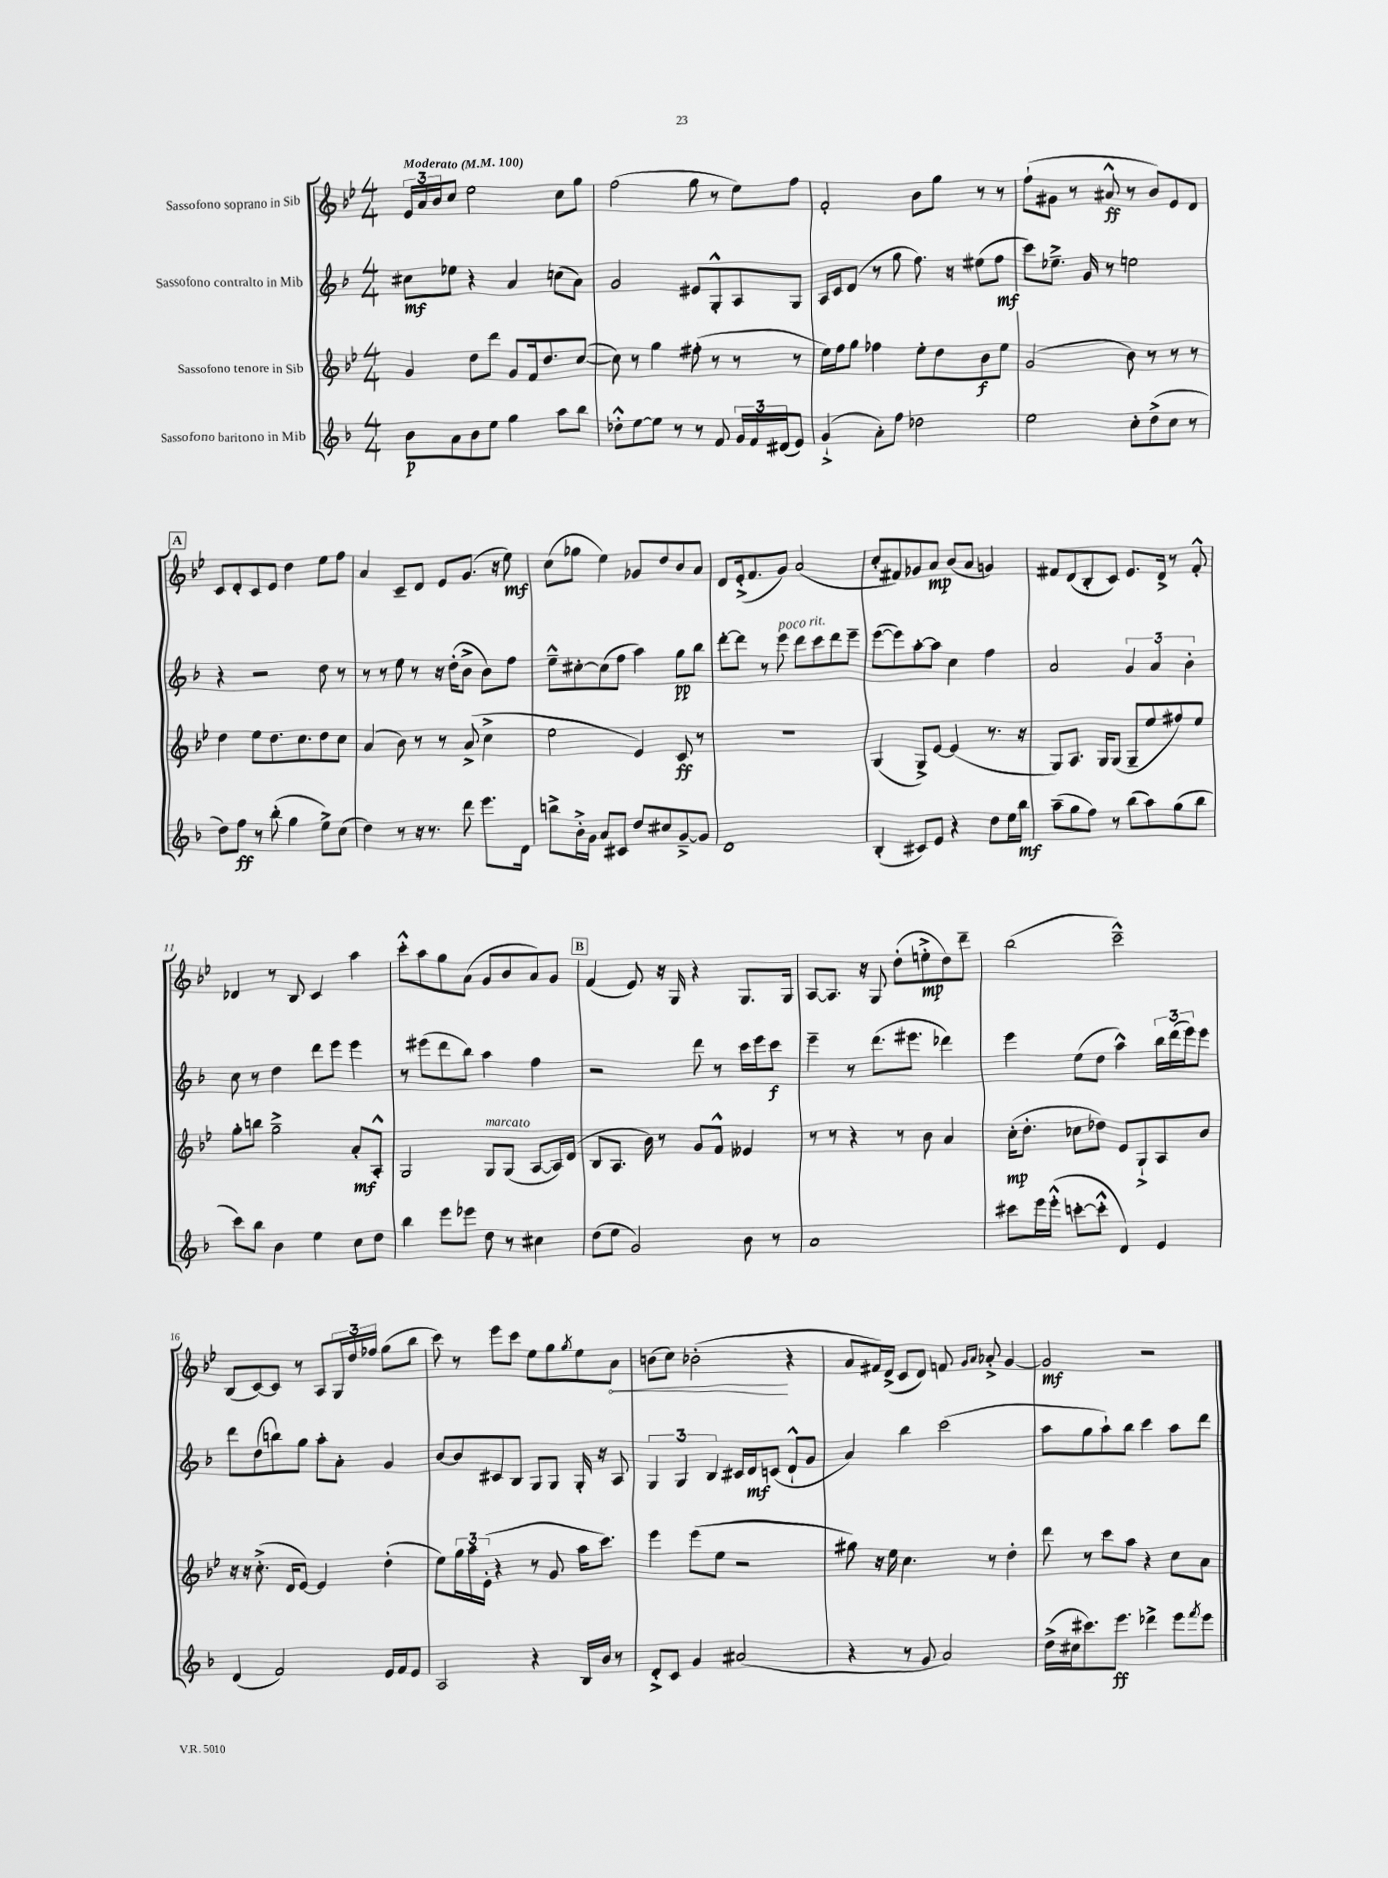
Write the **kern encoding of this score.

**kern	**dynam	**kern	**dynam	**kern	**dynam	**kern	**dynam
*part4	*part4	*part3	*part3	*part2	*part2	*part1	*part1
*staff4	*staff4	*staff3	*staff3	*staff2	*staff2	*staff1	*staff1
*I"Sassofono baritono in Mib	*	*I"Sassofono tenore in Sib	*	*I"Sassofono contralto in Mib	*	*I"Sassofono soprano in Sib	*
*clefG2	*	*clefG2	*	*clefG2	*	*clefG2	*
*k[b-]	*	*k[b-e-]	*	*k[b-]	*	*k[b-e-]	*
*M4/4	*	*M4/4	*	*M4/4	*	*M4/4	*
*MM100	*	*MM100	*	*MM100	*	*MM100	*
=1	=1	=1	=1	=1	=1	=1	=1
!	!	!	!	!	!	!LO:TX:a:B:t=Moderato	!
8b-\L	p	4g/	.	8cc#X\L	mf	24e-/LL	.
.	.	.	.	.	.	24a/	.
.	.	.	.	.	.	24b-/J	.
8a\	.	.	.	8ee-X\J	.	8cc/J	.
8b-\	.	8dd\L	.	4r	.	2ee-\	.
8ee\J	.	8ddd\J	.	.	.	.	.
4gg\	.	8g/L	.	4a/	.	.	.
.	.	16f/k	.	.	.	.	.
.	.	8.dd/	.	.	.	.	.
8aa\L	.	.	.	(8ccn\L	.	8cc\L	.
8bb-\J	.	([8cc/J	.	8a\J)	.	8gg\J	.
=2	=2	=2	=2	=2	=2	=2	=2
8dd-X'^^\L	.	8cc\])	.	2g/	.	(2ff\	.
[8ee\	.	8r	.	.	.	.	.
8ee\J]	.	4gg\	.	.	.	.	.
8r	.	.	.	.	.	.	.
8r	.	(8ff#X'\	.	8e#X/L	.	8gg\	.
8f/	.	8r	.	8G'^^/	.	8r	.
24g/LL	.	8r	.	8A/	.	8ee-\L)	.
24f/	.	.	.	.	.	.	.
(24d#X/J	.	.	.	.	.	.	.
8e/J)	.	8r	.	8G/J	.	8ff\J	.
=3	=3	=3	=3	=3	=3	=3	=3
(4g`^/	.	16ee-\LL)	.	16A/LL	.	2f'/	.
.	.	16ff\J	.	16c/J	.	.	.
.	.	8gg\J	.	(8d/J	.	.	.
8a'\L)	.	4ff-X\	.	8r	.	.	.
8ff\J	.	.	.	8gg\	.	.	.
2dd-X\	.	8ee-'\L	.	8.ff\)	.	8b-\L	.
.	.	8dd\	.	.	.	8gg\J	.
.	.	.	.	16r	.	.	.
.	.	8b-\	f	(8ee#X\L	.	8r	.
.	.	8ee-\J	.	8ff\J	mf	8r	.
=4	=4	=4	=4	=4	=4	=4	=4
2ee\	.	(2g/	.	8ccc\L)	.	(8ff`\L	.
.	.	.	.	8.ee-X~^\J	.	8g#X\J	.
.	.	.	.	.	.	8r	.
.	.	.	.	16g/	.	.	.
.	.	.	.	8r	.	8a#X^^/	ff
8cc'\L	.	8b-\)	.	2een\	.	8r	.
(8dd^\	.	8r	.	.	.	8b-/L)	.
8cc\J	.	8r	.	.	.	8e-/	.
8r	.	8r	.	.	.	8d/J	.
!!LO:LB:g=z
!!LO:REH:place=s1:t=A
=5	=5	=5	=5	=5	=5	=5	=5
8dd\L)	.	4dd\	.	4r	.	8c/L	.
8ff\J	ff	.	.	.	.	8d'/	.
8r	.	8ee-\L	.	2r	.	8c/	.
(8bb-'\	.	8.dd\	.	.	.	8e-/J	.
4gg\	.	.	.	.	.	4dd\	.
.	.	8.cc\	.	.	.	.	.
8ee^\L)	.	8dd\	.	8dd\	.	8ee-\L	.
(8cc\J	.	8cc\J	.	8r	.	8ff\J	.
=6	=6	=6	=6	=6	=6	=6	=6
4dd\)	.	(4a/	.	8r	.	4a/	.
.	.	.	.	8r	.	.	.
8r	.	8b-\)	.	8ee\	.	8c~/L	.
16r	.	8r	.	8r	.	8d/J	.
8.r	.	.	.	.	.	.	.
.	.	8r	.	16r	.	8e-/L	.
.	.	.	.	(16dd'\KL	.	.	.
8ddd\	.	(8a^/	.	8b-^\J	.	(8.g/J	.
8.eee\L	.	4cc^\	.	8b-\L)	.	.	.
.	.	.	.	.	.	16r	.
.	.	.	.	8ff\J	.	8ee-\)	mf
16d\Jk	.	.	.	.	.	.	.
=7	=7	=7	=7	=7	=7	=7	=7
8bbn^\L	.	2ee-\	.	8ee~^^\L	.	(8cc\L	.
16b-'^\L	.	.	.	[8cc#X'\	.	8gg-X\J	.
16g\JJ	.	.	.	.	.	.	.
8a/L	.	.	.	(8cc#\]	.	4ee-\)	.
8c#X/J	.	.	.	8ff\J	.	.	.
8dd/L	.	4e-/)	.	4aa\)	.	8g-X/L	.
8cc#X/	.	.	.	.	.	8dd/	.
[8g~^/	.	8c/	ff	8gg\L	pp	8b-/	.
8g/J]	.	8r	.	8bb-\J	.	8a/J	.
=8	=8	=8	=8	=8	=8	=8	=8
1d	.	1r	.	[8ddd'\L	.	8d/L	.
.	.	.	.	8ddd\J]	.	(16e-'^/k	.
.	.	.	.	.	.	8.f/	.
.	.	.	.	8r	.	.	.
!	!	!	!	!LO:TX:a:i:t=poco rit.	!	!	!
.	.	.	.	8eee\	.	8g/J)	.
.	.	.	.	8ddd\L	.	(2a/	.
.	.	.	.	8ccc\	.	.	.
.	.	.	.	8ddd\	.	.	.
.	.	.	.	8eee~\J	.	.	.
=9	=9	=9	=9	=9	=9	=9	=9
(4B-'/	.	(4G/	.	([8eee\L	.	8cc'/L	.
.	.	.	.	8eee\])	.	8f#X/)	.
8c#X/L)	.	8G^/L)	.	[8aa'\	.	8g-X/	.
8e/J	.	[8e-/J	.	8aa\J]	.	8a/J	mp
4r	.	(4e-/]	.	4cc\	.	(8b-/L	.
.	.	.	.	.	.	8a/J	.
8dd\L	.	8.r	.	4ff\	.	4gn/)	.
16ee\L	.	.	.	.	.	.	.
16bb-\JJ	mf	16r	.	.	.	.	.
=10	=10	=10	=10	=10	=10	=10	=10
(8aa~\L	.	8G/L)	.	2a/	.	8f#X/L	.
8gg\	.	8.A/J	.	.	.	(8d/	.
8ff\J)	.	.	.	.	.	8B-'/	.
.	.	16G/KL	.	.	.	.	.
8r	.	(8G/J	.	.	.	8c/J)	.
(8bb-\L	.	8G~/L	.	6g/	.	8.e-/L	.
8aa\)	.	8ee-/	.	.	.	.	.
.	.	.	.	6a/	.	.	.
.	.	.	.	.	.	16d^/Jk	.
(8gg\	.	8ff#X/)	.	.	.	8r	.
.	.	.	.	6b-'\	.	.	.
8bb-\J	.	8ee-/J	.	.	.	8f#'^^/	.
!!LO:LB:g=z
=11	=11	=11	=11	=11	=11	=11	=11
8ccc\L)	.	8gg'\L	.	8cc\	.	4d-X/	.
8bb-\J	.	8bbn\J	.	8r	.	.	.
4b-\	.	2gg~^\	.	4dd\	.	8r	.
.	.	.	.	.	.	8B-/	.
4ee\	.	.	.	8ddd\L	.	4c/	.
.	.	.	.	8eee\J	.	.	.
8cc\L	.	8a'/L	mf	4eee\	.	4aa\	.
8dd\J	.	8A'^^/J	.	.	.	.	.
=12	=12	=12	=12	=12	=12	=12	=12
4bb-\	.	2G/	.	8r	.	8ccc'^^\L	.
.	.	.	.	(8eee#X\L	.	8aa\	.
8eee\L	.	.	.	8ddd\	.	8gg\	.
8eee-X\J	.	.	.	8bb-\J)	.	(8a\J	.
!	!	!LO:TX:a:i:t=marcato	!	!	!	!	!
8dd\	.	8G/L	.	4aa\	.	8g/L	.
8r	.	(8G/J	.	.	.	8b-/	.
4cc#X\	.	[8A/L	.	4ff\	.	8a/)	.
.	.	16A/L])	.	.	.	8g/J	.
.	.	(16d/JJ	.	.	.	.	.
!!LO:REH:place=s1:t=B
=13	=13	=13	=13	=13	=13	=13	=13
(8dd\L	.	8B-/L	.	2r	.	(4f/	.
8ee\J	.	8.A/J	.	.	.	.	.
2g/)	.	.	.	.	.	8e-/)	.
.	.	16b-\)	.	.	.	.	.
.	.	8r	.	.	.	16r	.
.	.	.	.	.	.	16G/	.
.	.	8g/L	.	8ddd\	.	4r	.
.	.	8f^^/J	.	8r	.	.	.
8b-\	.	4e--X/	.	16ccc\LL	.	8.G/L	.
.	.	.	.	16eee\J	.	.	.
8r	.	.	.	8ccc\J	f	.	.
.	.	.	.	.	.	16G/Jk	.
=14	=14	=14	=14	=14	=14	=14	=14
1a	.	8r	.	4eee~\	.	[8A/L	.
.	.	8r	.	.	.	8.A/J]	.
.	.	4r	.	8r	.	.	.
.	.	.	.	.	.	16r	.
.	.	.	.	(8.ddd\L	.	8G/	.
.	.	8r	.	.	.	(8dd'\L	.
.	.	.	.	8.eee#X\J	.	.	.
.	.	8b-\	.	.	.	8een'^\	mp
.	.	4a/	.	4ddd-X\)	.	8dd\)	.
.	.	.	.	.	.	8ddd~\J	.
=15	=15	=15	=15	=15	=15	=15	=15
8ccc#X\L	.	(16cc'\KL	mp	4eee\	.	(2bb-\	.
.	.	8.dd'\J	.	.	.	.	.
16eee\L	.	.	.	.	.	.	.
(16eee'^^\JJ	.	.	.	.	.	.	.
[8cccn'\L	.	8cc-X\L	.	(8ee\L	.	.	.
8ccc'^^\J]	.	8dd-X\J)	.	8dd\J	.	.	.
4d/)	.	8e-/L	.	4aa^^\)	.	2ccc~^^\)	.
.	.	8G`^/	.	.	.	.	.
4e/	.	8A/	.	24bb-\LL	.	.	.
.	.	.	.	(24ddd\	.	.	.
.	.	.	.	24eee\J)	.	.	.
.	.	8b-/J	.	8eee\J	.	.	.
!!LO:LB:g=z
=16	=16	=16	=16	=16	=16	=16	=16
(4d/	.	16r	.	8ddd\L	.	(8B-/L	.
.	.	16r	.	.	.	.	.
.	.	(8.cc'^\	.	(8dd\	.	[8c/)	.
2f/)	.	.	.	8bbn\)	.	8c/J]	.
.	.	16d/KL	.	.	.	.	.
.	.	[8e-/J)	.	8gg\J	.	8r	.
.	.	4e-/]	.	8aa'\L	.	8A/L	.
.	.	.	.	8a'\J	.	24G/L	.
.	.	.	.	.	.	24dd/	.
.	.	.	.	.	.	24ff-X/JJ	.
16e/LL	.	(4dd'\	.	4g/	.	(8gg\L	.
16f/J	.	.	.	.	.	.	.
8e/J	.	.	.	.	.	8bb-\J	.
=17	=17	=17	=17	=17	=17	=17	=17
2A/	.	8ee-\L)	.	[8b-/L	.	8ccc\)	.
.	.	24gg\L	.	8b-/]	.	8r	.
.	.	24aa\	.	.	.	.	.
.	.	(24e-'\JJ	.	.	.	.	.
.	.	4r	.	8c#X/	.	8eee-\L	.
.	.	.	.	8B-/J	.	8ccc\J	.
4r	.	8r	.	8G/L	.	8ee-\L	.
.	.	8g/	.	8G/J	.	8gg\	.
.	.	.	.	.	.	8qgg/	.
16B-/LL	.	16aa\KL	.	16G'/	.	8ee-\	.
16b-/JJ	.	8.ccc\J)	.	16r	.	.	.
!	!	!	!	!	!	!	!LO:HP:b
8r	.	.	.	8A/	.	8a\J	<
=18	=18	=18	=18	=18	=18	=18	=18
8d'^/L	.	4eee-\	.	6G/	.	(8bn\L	.
8c/J	.	.	.	.	.	8cc\J)	.
.	.	.	.	6G/	.	.	.
4g/	.	(8eee-\L	.	.	.	(2b-X'\	.
.	.	.	.	6B-/	.	.	.
.	.	8ee-\J	.	.	.	.	.
(2a#X/	.	2r	.	16c#X/LL	.	.	.
.	.	.	.	16d/J	mf	.	.
.	.	.	.	(8cn/J	.	.	.
.	.	.	.	8d`^^/L	.	4r	[
.	.	.	.	8g/J	.	.	.
=19	=19	=19	=19	=19	=19	=19	=19
4r	.	8gg#X\)	.	4a/)	.	8a/L	.
.	.	16r	.	.	.	16f#X/L)	.
.	.	16ee-\	.	.	.	(16d^/JJ	.
8r	.	4.cc\	.	4bb-\	.	8c/L	.
8g/	.	.	.	.	.	8d/J)	.
2a/)	.	.	.	(2ccc\	.	8fn/	.
.	.	.	.	.	.	16qqg/LL	.
.	.	.	.	.	.	16qqa/JJ	.
.	.	8r	.	.	.	8a-X'^/	.
.	.	4dd'\	.	.	.	[4g/	.
=20	=20	=20	=20	=20	=20	=20	=20
(16dd^\LL	.	8ddd\	.	8aa\L	.	2g/]	mf
16cc#X\J	.	.	.	.	.	.	.
8.ccc#X\)	.	8r	.	8gg\	.	.	.
.	.	8ccc\L	.	8aa`\)	.	.	.
8.eee\J	ff	.	.	.	.	.	.
.	.	8aa\J	.	8bb-\J	.	.	.
4ddd-X^\	.	4r	.	4ccc\	.	2r	.
8eee\L	.	8cc\L	.	8aa\L	.	.	.
8qfff/	.	.	.	.	.	.	.
8eee\J	.	8a\J	.	8ddd\J	.	.	.
==	==	==	==	==	==	==	==
*-	*-	*-	*-	*-	*-	*-	*-
